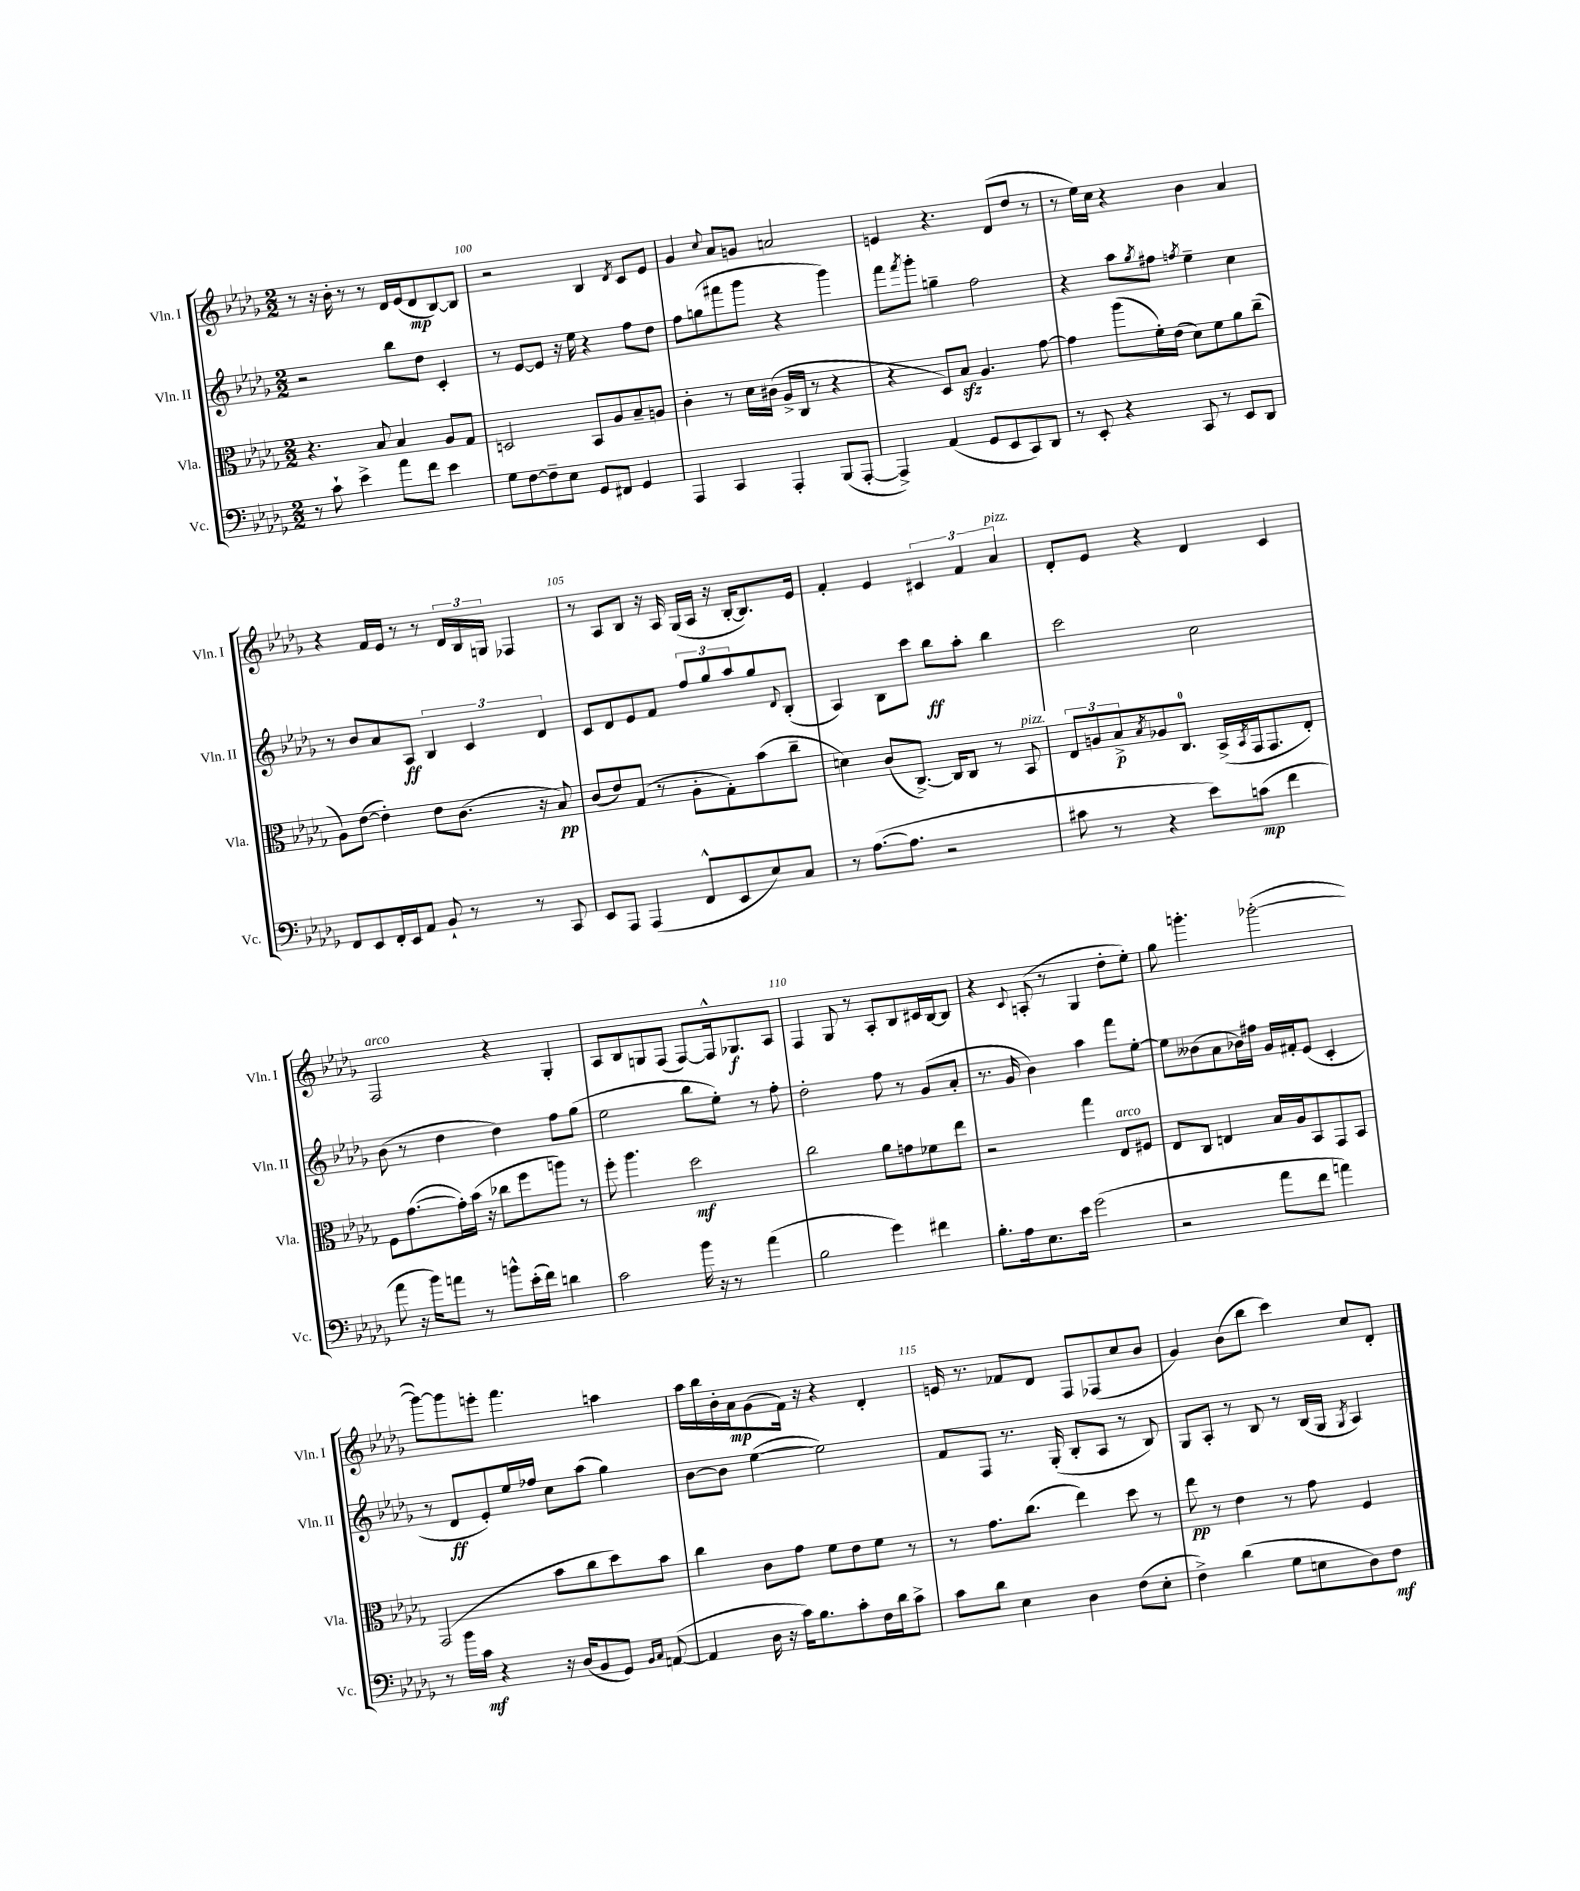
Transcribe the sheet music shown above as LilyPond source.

<<
\new StaffGroup <<
\new Staff = "s0" \with { instrumentName = "Vln. I" shortInstrumentName = "Vln. I" } {
    \clef treble \key des \major \numericTimeSignature \time 2/2
    r8 r16 bes'16-. r8 r8 des'16 ees'16( des'8\mp bes8~) bes8 |
    r2 bes4 \acciaccatura { des'8 } c'8 ees'8 |
    ges'4 \appoggiatura { c''8 } aes'8 g'8 a'2 |
    e'4 r4. des'8( des''8 r8 |
    r8 ees''16) c''16 r4 bes'4 aes'4 |
    r4 f'16 ees'16 r8 r8 \tuplet 3/2 { des'16 bes16 g16 } fes4 |
    r8 aes8 bes8 r16 aes16 ges16( aes16 r16 bes16~-. bes8.) ees'16 |
    f'4-. ees'4 \tuplet 3/2 { cis'4 f'4 aes'4^\markup { \italic "pizz." } } |
    des'8-. ees'8 r4 des'4 c'4 |
    f2^\markup { \italic "arco" } r4 ges4-. |
    aes8 bes8 g8 f8( f8~) f16-^ ges8.\f aes8 |
    f4 ges8 r8 aes8-. bes8 cis'16 bes16~ bes8 |
    r4 \appoggiatura { c'8 } a8-.( r8 ges4 des''8-. ees''8-.) |
    ges''8 g'''4.-. ges'''2~-.( |
    ges'''8~) ges'''8 e'''8-. f'''4. a''4 |
    aes''16 bes''16 bes'16-. aes'16\mp ges'8( f'16) r16 r4 des'4-. |
    e'16 r8. fes'8 des'8 f8 fes8( c''8 bes'8 |
    ges'4) bes'8( bes''8 c'''4) c''8 des'8-. \bar "|." |
}
\new Staff = "s1" \with { instrumentName = "Vln. II" shortInstrumentName = "Vln. II" } {
    \clef treble \key des \major \numericTimeSignature \time 2/2
    r2 bes''8 des''8 c'4-. |
    r8 ees'8~ ees'8 r16 ees''16 r4 f''8 des''8 |
    f''8 g''8( fis'''8 ges'''8 r4 ges'''4) |
    f'''8 \acciaccatura { f'''8 } ges'''8-. g''4-- f''2 |
    r4 aes''8 \acciaccatura { ges''8 } fis''8 \acciaccatura { f''8 } ees''4-- c''4 |
    r8 bes'8 aes'8 aes8\ff \tuplet 3/2 { bes4 c'4 des'4 } |
    c'8 des'8 ees'8 f'8 \tuplet 3/2 { f''8 ges''8 aes''8 } ges''8 \appoggiatura { des'8 } bes8-.( |
    aes4) bes8 c'''8 bes''8\ff aes''8-. bes''4 |
    c'''2 c''2 |
    bes'8( r8 des''4 des''4) f''8 ges''8( |
    ees''2 bes''8 ees''8-.) r8 f''8-. |
    des''2-. f''8 r8 ges'8( aes'8-. |
    r8. ges'16 bes'4) aes''4 f'''8 ees''8~-. |
    ees''8 beses'8( aes'8 bes'16) fis''16 ges'16 fis'16-. ees'8( c'4-. |
    r8 des'8\ff ees'8-.) ees''16 fes''16 c''8 aes''8( ges''4) |
    bes'8~ bes'8 ees''4~( ees''2) |
    f'8 f8 r8. ges16-.( bes8-. aes8 r8 bes8) |
    ges8 aes8-. r8 bes8 r8 bes16( ges16 \acciaccatura { ges8 } aes4) \bar "|." |
}
\new Staff = "s2" \with { instrumentName = "Vla." shortInstrumentName = "Vla." } {
    \clef alto \key des \major \numericTimeSignature \time 2/2
    r4. bes8 bes4 aes8 ges8 |
    d2 bes,8 aes8 bes8-- a8 |
    c'4-. r8 des'16 cis'16( aes16-> c16 r8 r4 |
    r4 des8) bes8\sfz aes4. ges'8~ |
    ges'4 aes''8( f'16-.) ees'16( des'8) f'8 aes'8 c''8--( |
    aes8) ees'8~( ees'4-.) ees'8 c'8.( r16 bes8\pp) |
    c'8( ees'8) ges8( r8 aes8-. ges8-.) bes'8( c''8-- |
    d'4) c'8( c8.~->) c16 c8 r8 bes,8^\markup { \italic "pizz." } |
    \tuplet 3/2 { ees8 a8 bes8->\p } \acciaccatura { bes8 } aes8 c8.-0 bes,16->( \acciaccatura { bes,8 } ges,16 ges,8. ees8-.) |
    f8 ges'8.~( ges'16-.) bes'16( r16 ces''8 f''8 a''8) r8 |
    f''8-. aes''4. des''2\mf |
    c''2 aes'8 g'8 fes'8 ees''8 |
    r2 ges''4 ees8^\markup { \italic "arco" } fis8 |
    ees8 c8 e4 bes16 aes16 bes,8 ges,8 bes,8 |
    ges,2( bes'8 c''8 des''8) bes'8 |
    c''4 c'8 ges'8 f'8 ees'8 f'8 r8 |
    r8 ges'8. c''8.( ees''4) des''8 r8 |
    ees''8\pp r8 ees'4 r8 ges'8 f4 \bar "|." |
}
\new Staff = "s3" \with { instrumentName = "Vc." shortInstrumentName = "Vc." } {
    \clef bass \key des \major \numericTimeSignature \time 2/2
    r8 c'8-! ees'4-> aes'8 f'8 ees'4 |
    ges8 f8~ f8-- ees8 ges,8 fis,8 ges,4 |
    aes,,4 c,4 aes,,4-. bes,,8( aes,,8~-. |
    aes,,4->) aes,4( ges,8 ees,8 c,8) des,8 |
    r8 ees,8-. r4 c,8 r8 ees,8 des,8 |
    f,8 ees,8 f,16-. ees,16 aes,8 bes,8-! r8 r8 c,8 |
    ees,8 aes,,8 aes,,4( f,8-^ ees,8 ees8) c8 |
    r8 aes8.~( aes8. r2 |
    cis'8 r8 r4 ees'8) c'8\mp( f'4 |
    aes'8 r16 bes'16) a'8 r8 b'8-^ ees'16-.( f'16) d'4 |
    c'2 bes'16 r16 r8 aes'4( |
    bes2 ges'4) fis'4 |
    bes8.-. aes16 ees8. ees'16 ges'2( |
    r2 aes'8 f'8 a'4) |
    r8 bes'16 c'16\mf r4 r16 des16( bes,8 ges,8) \grace { bes,16 c16 } a,8~( |
    a,4 des16 r16 c'16) bes8. c'8-. f16 des'16 c'8-> |
    c'8 des'8 ees4 des4 f8( ees8-. |
    f4->) des'4( ges8 e8 des8) f8\mf \bar "|." |
}
>>
>>
\layout { \context { \Score currentBarNumber = #99 \override BarNumber.break-visibility = ##(#f #t #t) barNumberVisibility = #(every-nth-bar-number-visible 5) } }
